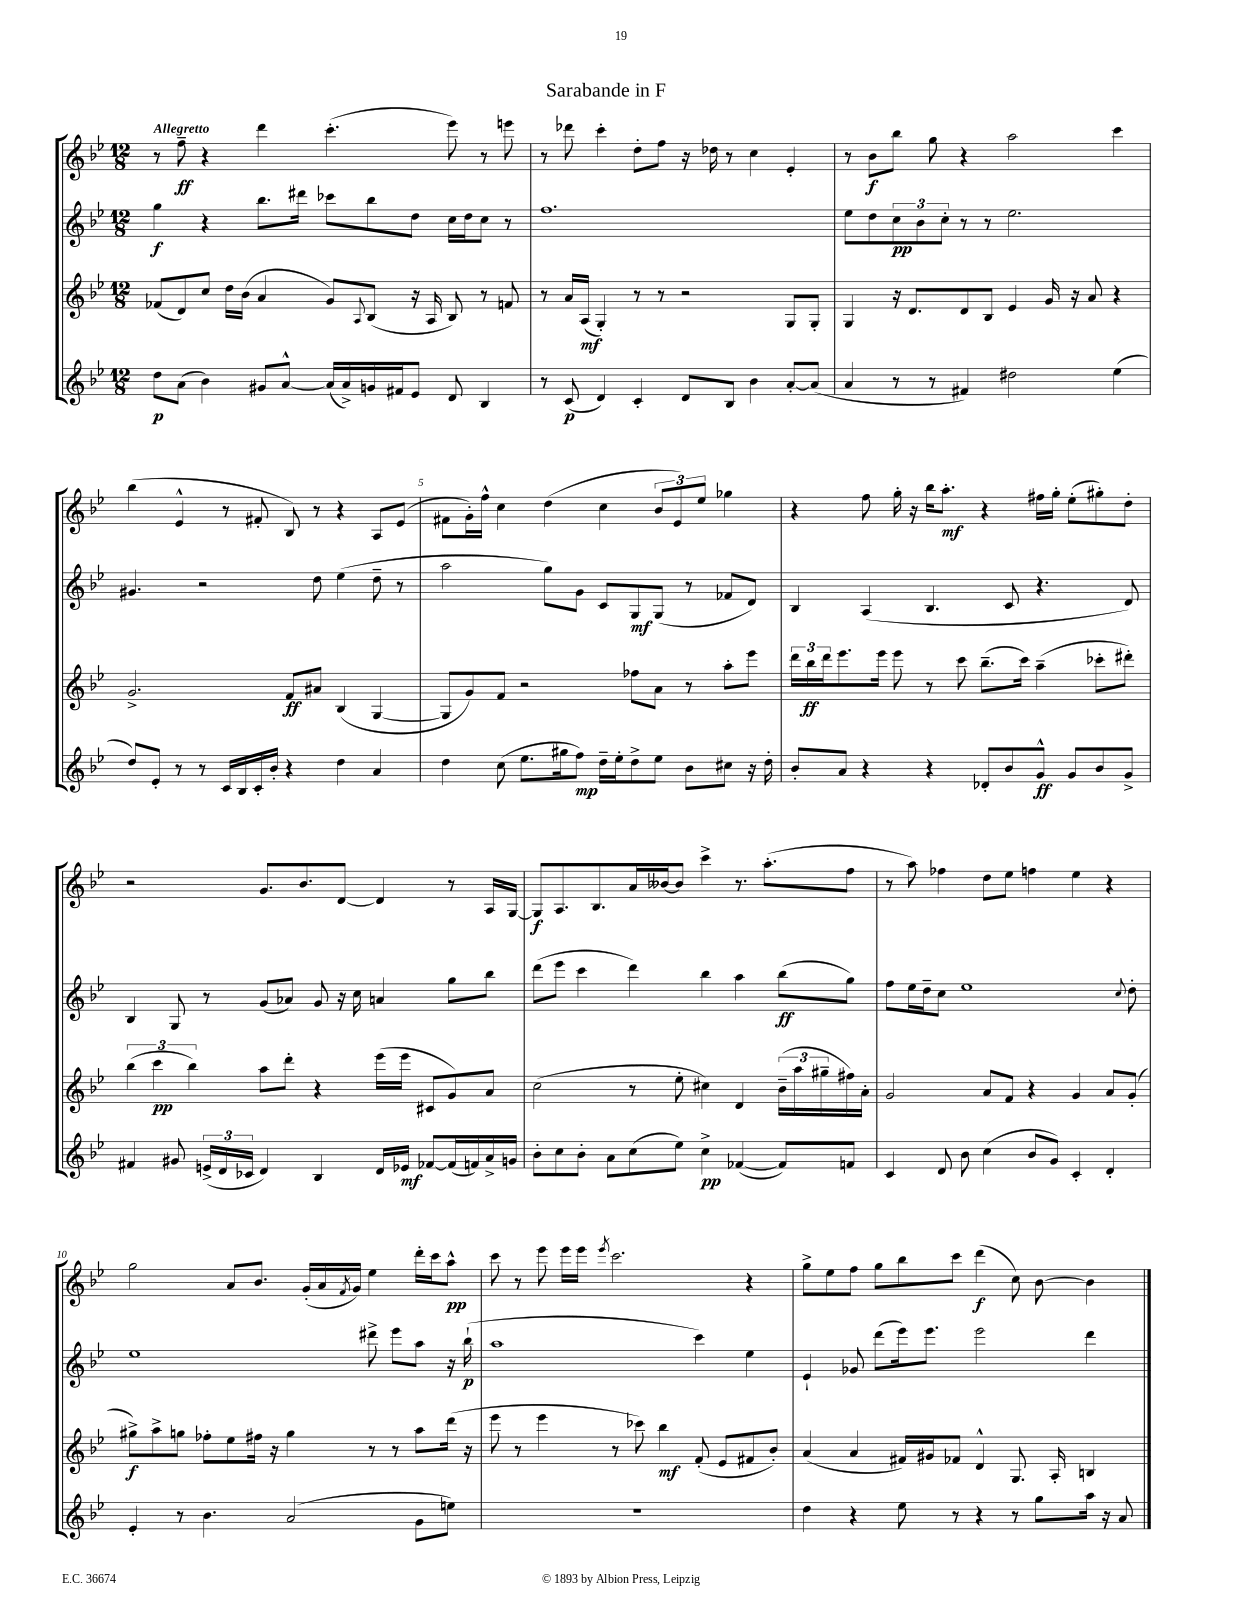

**kern	**kern	**kern	**kern
*staff4	*staff3	*staff2	*staff1
*clefG2	*clefG2	*clefG2	*clefG2
*k[b-e-]	*k[b-e-]	*k[b-e-]	*k[b-e-]
*M12/8	*M12/8	*M12/8	*M12/8
8dd	(8f-	4gg	8r
(8a	8d)	.	8ff~
4b-)	8cc	4r	4r
.	16dd	.	.
.	(16b-	.	.
8g#	4a	8.bb-	4ddd
[8a^^	.	.	.
.	.	16ddd#	.
(16a]	8g)	8ccc-	(4.ccc'
16a^)	.	.	.
.	8qqA	.	.
16g	(8B-	8bb-	.
16f#	.	.	.
8e-	16r	8dd	.
.	16A	.	.
8d	8B-)	16cc	8eee-)
.	.	16dd	.
4B-	8r	8cc	8r
.	8f	8r	8eee
=	=	=	=
8r	8r	1.ff	8r
(8c	16a	.	8ddd-
.	(16A	.	.
4d)	4G')	.	4ccc'
4c'	8r	.	8dd'
.	8r	.	8ff
8d	2r	.	16r
.	.	.	16dd-
8B-	.	.	8r
4b-	.	.	4cc
[8a'	8G	.	4e-'
(8a]	8G'	.	.
=	=	=	=
4a	4G	8ee-	8r
.	.	8dd	8b-
8r	16r	12cc	8bb-
.	8.d	.	.
.	.	12b-	.
8r	.	.	8gg
.	.	12cc'	.
4f#)	8d	8r	4r
.	8B-	8r	.
2dd#	4e-	2.ee-	2aa
.	16g	.	.
.	16r	.	.
.	8a	.	.
(4ee-	4r	.	4ccc
=	=	=	=
8dd)	2.g^	4.g#	(4bb-
8e-'	.	.	.
8r	.	.	4e-^^
8r	.	2r	.
16c	.	.	8r
16B-	.	.	.
16c'	.	.	8f#'
16b-'	.	.	.
4r	8f	.	8B-)
.	8a#	8dd	8r
4dd	(4B-	(4ee-	4r
4a	[4G	8dd~	8A
.	.	8r	(8e-
=	=	=	=
4dd	8G]	2aa	8f#
.	8g)	.	16g')
.	.	.	16ff^^
(8cc	8f	.	4cc
8.ee-	2r	.	.
.	.	8gg)	(4dd
16gg#	.	.	.
8ff)	.	8g	.
16dd~	.	8c	4cc
16ee-'	.	.	.
8dd^	8ff-	8G	.
8ee-	8a	(8G	12b-
.	.	.	12e-)
8b-	8r	8r	.
.	.	.	12ee-
8cc#	8aa'	8f-	4gg-
16r	8eee-	8d)	.
16dd'	.	.	.
=	=	=	=
8b-'	24ddd	4B-	4r
.	24bb-	.	.
.	24ddd	.	.
8a	8.eee-	.	.
4r	.	(4A	8ff
.	16eee-	.	.
.	8eee-	.	16gg'
.	.	.	16r
4r	8r	4.B-	16bb-
.	.	.	8.aa'
.	8ccc	.	.
8d-'	(8.bb-~	.	4r
8b-	.	8c	.
.	16ccc)	.	.
8g^^	(4aa~	4.r	16ff#
.	.	.	16gg'
8g	.	.	(8ee-'
8b-	8ccc-'	.	8gg#')
8g^	8ddd#')	8d)	8dd'
=	=	=	=
4f#	(6bb-	4B-	2r
.	6ccc	.	.
8g#	.	8G	.
.	6bb-)	.	.
(24e^	.	8r	.
24d	.	.	.
24c-	.	.	.
4d)	8aa	(8g	8.g
.	8ddd'	8a-)	.
.	.	.	8.b-
4B-	4r	8g	.
.	.	16r	[8d
.	.	16cc	.
16d	(16eee-	4a	4d]
16e-	16eee-	.	.
[8f-	8c#	.	.
(16f-]	8g)	8gg	8r
16f)	.	.	.
16a^	8a	8bb-	16A
16g	.	.	[16G
=	=	=	=
8b-'	(2cc	(8ddd	8G]
8cc	.	8eee-	8.A
8b-'	.	4ccc	.
.	.	.	8.B-
8a	.	.	.
(8cc	8r	4ddd)	16a
.	.	.	[16b--
8ee-)	8ee-'	.	8b--]
4cc^	4cc#)	4bb-	4ccc^
([4f-	4d	4aa	8.r
.	.	.	(8.aa'
8f-])	(24b-~	(8bb-	.
.	24aa	.	.
.	24gg#~	.	.
8f	16ff#)	8gg)	8ff
.	16a'	.	.
=	=	=	=
4c	2g	8ff	8r
.	.	16ee-	8aa)
.	.	16dd~	.
8d	.	8cc	4ff-
8b-	.	1ee-	.
(4cc	8a	.	8dd
.	8f	.	8ee-
8b-	4r	.	4ff
8g)	.	.	.
4c'	4g	.	4ee-
4d'	8a	.	4r
.	.	8qqcc	.
.	(8g'	8dd'	.
=	=	=	=
4e-'	8gg#^)	1ee-	2gg
.	8aa^	.	.
8r	8gg	.	.
4.b-	8ff-'	.	.
.	8ee-	.	8a
.	16ff#	.	8.b-
.	16r	.	.
(2a	4gg	.	.
.	.	.	(16g'
.	.	.	16a
.	.	.	8qf
.	.	.	16g)
.	8r	8ddd#^	4ee-
.	8r	8eee-	.
8g	8aa	8aa	16ddd'
.	.	.	16ccc
8ee)	(16ddd	16r	8aa^^
.	16r	(16bb-`	.
=	=	=	=
1.r	8eee-	1aa	8ccc
.	8r	.	8r
.	4eee-	.	8eee-
.	.	.	16eee-
.	.	.	16eee-
.	.	.	8qeee-
.	8r	.	2.ccc
.	8ccc-)	.	.
.	4bb-	.	.
.	(8f'	4ccc)	.
.	8e-	.	.
.	8f#	4ee-	4r
.	8b-')	.	.
=	=	=	=
4dd	(4a	4e-`	8gg^
.	.	.	8ee-
4r	4a	8g-	8ff
.	.	(8ddd	8gg
8ee-	16f#)	16eee-)	8bb-
.	16g#	8.eee-	.
8r	8f-	.	8ccc
4r	4d^^	2eee-	(4ddd
8r	8.G	.	8cc)
8gg	.	.	[8b-
.	16A'	.	.
16aa	4B	4ddd	4b-]
16r	.	.	.
8a	.	.	.
==	==	==	==
*-	*-	*-	*-
